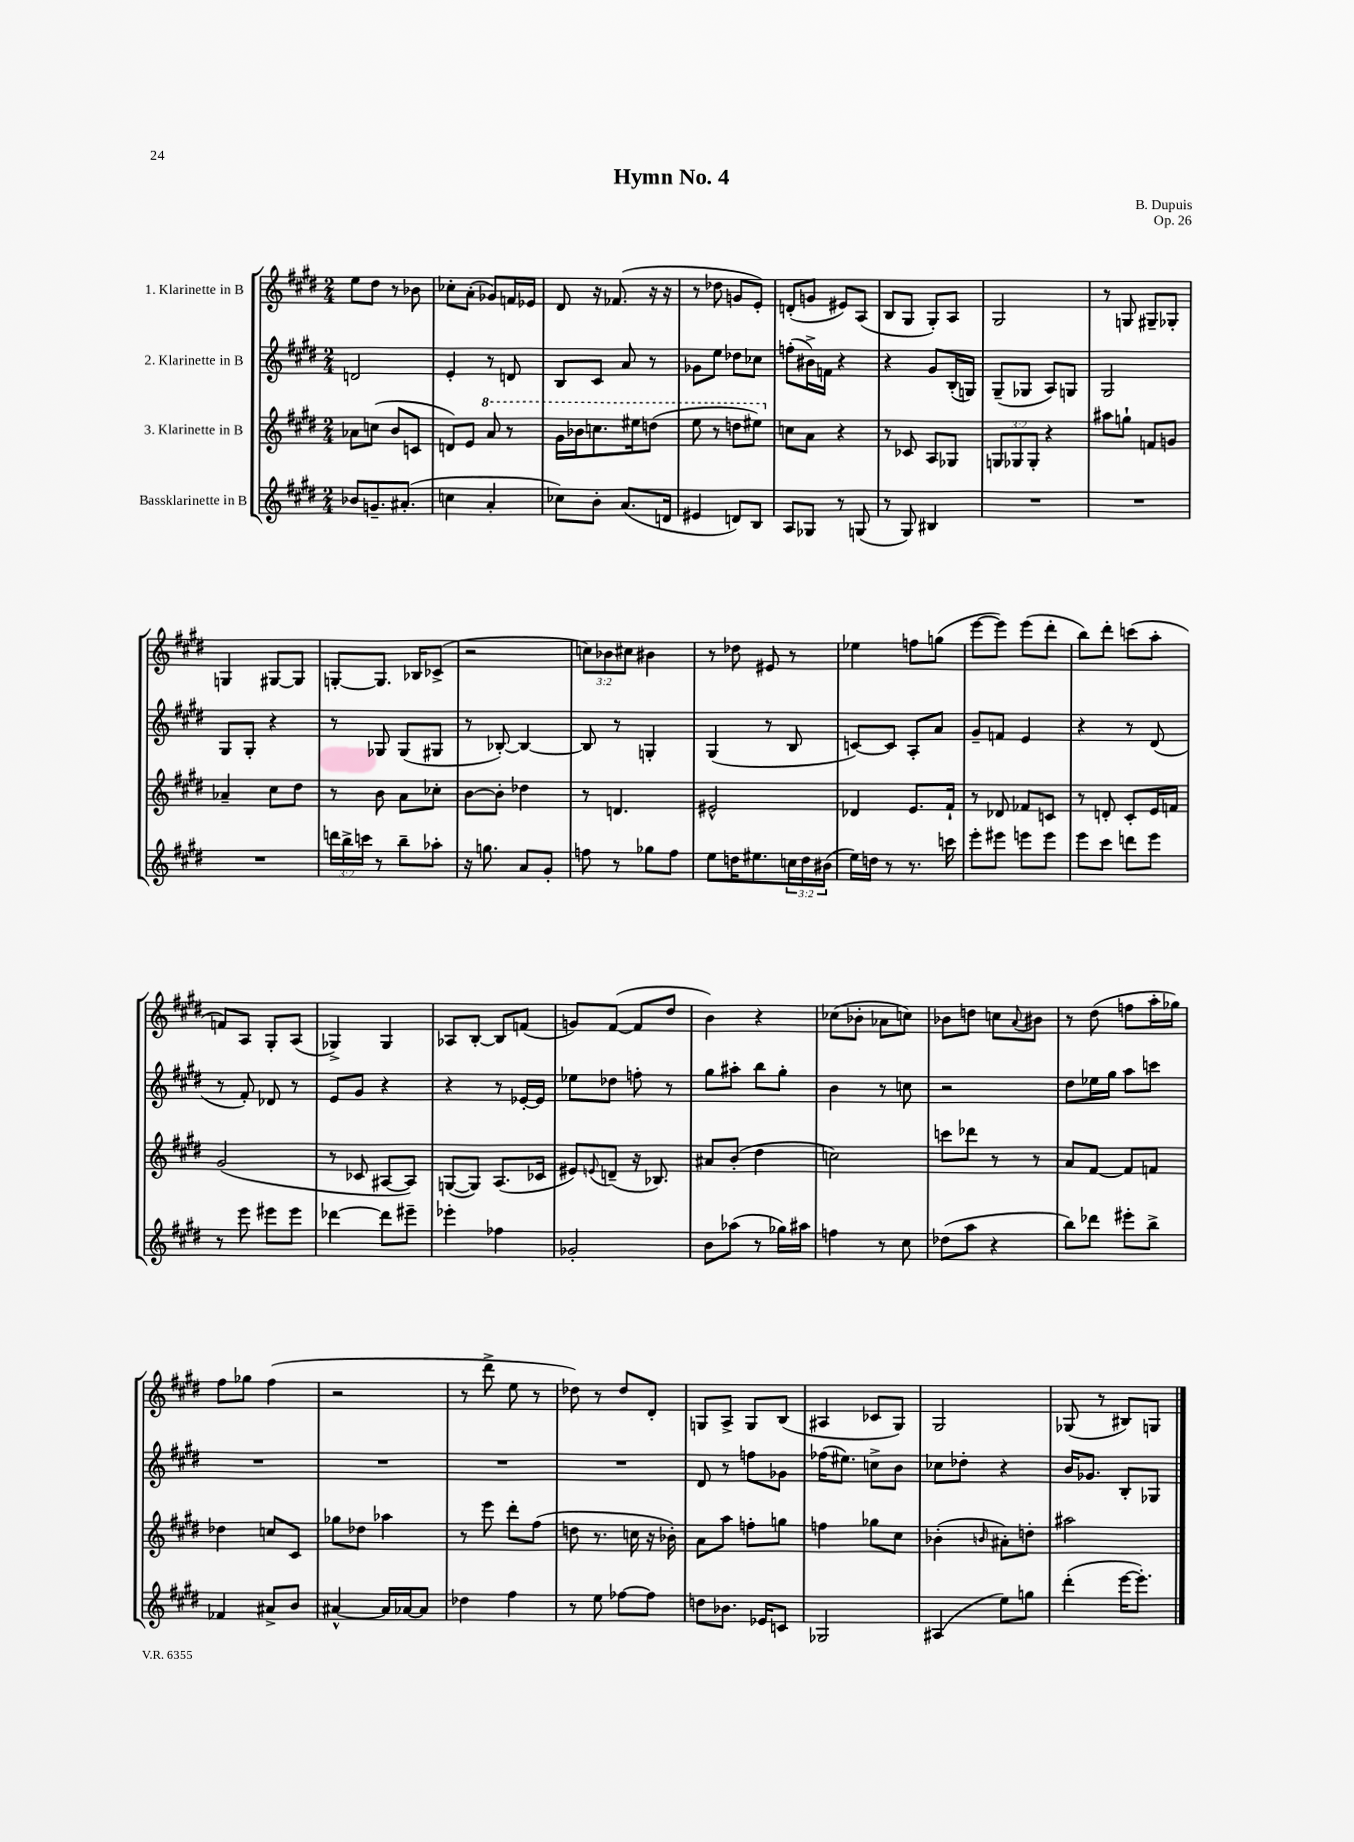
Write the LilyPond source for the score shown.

\header { title = "Hymn No. 4" composer = "B. Dupuis" opus = "Op. 26" }
<<
\new StaffGroup <<
\new Staff = "s0" \with { instrumentName = "1. Klarinette in B" } {
    \clef treble \key e \major \numericTimeSignature \time 2/4 \override Staff.TupletNumber.text = #tuplet-number::calc-fraction-text
    e''8 dis''8 r8 bes'8 |
    ces''8-. a'8-.( ges'8) f'16 ees'16 |
    dis'8 r16 fes'8.( r16 r16 |
    r8 des''8 g'8 e'8-.) |
    d'8-.( g'8 eis'8) a8( |
    b8 gis8 gis8-.) a8 |
    gis2 |
    r8 g8 gis8-- ges8-. |
    g4 gis8~ gis8 |
    g8~-. g8. bes16 ces'8->( |
    r2 |
    \tuplet 3/2 { c''8) bes'8 cis''8 } bis'4 |
    r8 des''8 eis'8 r8 |
    ees''4 f''8 g''8( |
    e'''8~ e'''8) e'''8( dis'''8-. |
    b''8) dis'''8-. c'''8( a''8-. |
    f'8) a8 gis8-. a8( |
    ges4->) ges4 |
    aes8 b8~-. b8 f'8( |
    g'8) fis'8~( fis'8 dis''8 |
    b'4) r4 |
    ces''8( bes'8-. aes'8 c''8) |
    bes'8 d''8 c''8 \appoggiatura { a'8 } bis'8 |
    r8 dis''8( f''8 a''16-. ges''16) |
    fis''8 ges''8 fis''4( |
    r2 |
    r8 dis'''8-> e''8 r8 |
    des''8) r8 des''8 dis'8-. |
    g8 a8-> g8 b8( |
    ais4 ces'8 gis8) |
    gis2 |
    ges8( r8 bis8) g8 \bar "|." |
}
\new Staff = "s1" \with { instrumentName = "2. Klarinette in B" } {
    \clef treble \key e \major \numericTimeSignature \time 2/4
    d'2 |
    e'4-. r8 d'8 |
    b8 cis'8 a'8 r8 |
    ges'8 e''8 des''8 ces''8 |
    f''8-.( bis'16->) f'16 r4 |
    r4 gis'8 b16-.( g16) |
    gis8--( ges8 a8) g8 |
    gis2 |
    gis8 gis8-. r4 |
    r8 ges8 ges8( gis8 |
    r8 bes8~-.) bes4~ |
    bes8 r8 g4-. |
    gis4( r8 b8 |
    c'8~) c'8 a8-. a'8 |
    gis'8-- f'8 e'4 |
    r4 r8 dis'8( |
    r8 fis'8-.) des'8 r8 |
    e'8 gis'8 r4 |
    r4 r8 ees'16~-. ees'16 |
    ees''8 des''8 f''8-. r8 |
    gis''8 ais''8-. b''8 gis''8-. |
    b'4 r8 c''8 |
    r2 |
    dis''8 ees''16 gis''16 a''8 c'''8 |
    R2 |
    R2 |
    R2 |
    R2 |
    dis'8 r8 f''8 ges'8 |
    fes''16( eis''8.) c''8-> b'8 |
    ces''8 des''8-. r4 |
    b'16 ges'8. b8-. ges8 \bar "|." |
}
\new Staff = "s2" \with { instrumentName = "3. Klarinette in B" } {
    \clef treble \key e \major \numericTimeSignature \time 2/4 \override Staff.TupletNumber.text = #tuplet-number::calc-fraction-text
    aes'8 c''8( b'8 c'8 |
    d'8) e'8 \ottava #1 a''8 r8 |
    gis''16 bes''16 c'''8. eis'''16 d'''8( |
    e'''8 r8 d'''8 eis'''8) \ottava #0 |
    c''8 a'8 r4 |
    r8 ces'8 a8 ges8 |
    \tuplet 3/2 { g8 ges8 ges8-. } r4 |
    ais''8 g''8-! f'8 g'8 |
    aes'4-- cis''8 dis''8 |
    r8 b'8 a'8 ces''8-. |
    b'8~ b'8-. des''4 |
    r8 d'4. |
    eis'2-^ |
    des'4 e'8. fis'16-! |
    r8 des'8 fes'8 c'8 |
    r8 d'8-. cis'8-. e'16 f'16 |
    gis'2( |
    r8 ces'8 ais8~ ais8) |
    g8~( g8) a8.( ces'16 |
    eis'8) \appoggiatura { e'8 } d'8--( r16 bes8.) |
    ais'8 b'8-.( dis''4 |
    c''2) |
    c'''8 des'''8 r8 r8 |
    a'8 fis'8~ fis'8 f'8 |
    des''4 c''8 cis'8 |
    ges''8 des''8 aes''4 |
    r8 e'''8 dis'''8-. fis''8( |
    d''8 r8. c''16 r16 bes'16-.) |
    a'8 a''8 f''8-. g''8 |
    f''4 ges''8 cis''8 |
    bes'4-.( \grace { b'16 } ais'8-.) d''8-. |
    ais''2 \bar "|." |
}
\new Staff = "s3" \with { instrumentName = "Bassklarinette in B" } {
    \clef treble \key e \major \numericTimeSignature \time 2/4 \override Staff.TupletNumber.text = #tuplet-number::calc-fraction-text
    bes'8 g'8.-- ais'8.-.( |
    c''4 a'4-. |
    ces''8) b'8-. a'8.( d'16 |
    eis'4 d'8) b8 |
    a8 ges8 r8 g8( |
    r8 gis8) bis4 |
    R2 |
    R2 |
    R2 |
    \tuplet 3/2 { d'''16 b''16-> c'''16 } r8 b''8-- aes''8-. |
    r16 g''8. a'8 gis'8-. |
    f''8 r8 ges''8 f''8 |
    e''8 d''16 eis''8. \tuplet 3/2 { c''16 d''16 bis'16( } |
    e''16) d''16 r8 r8. c'''16 |
    e'''8-. eis'''8 e'''8 e'''8 |
    e'''8 cis'''8 d'''8 e'''8 |
    r8 e'''8 eis'''8 eis'''8 |
    des'''4~ des'''8 eis'''8-- |
    ees'''4-. fes''4 |
    ges'2-. |
    b'8 aes''8( r8 ges''16) ais''16 |
    f''4 r8 cis''8 |
    des''8( a''8 r4 |
    b''8) des'''8 eis'''8-. b''8-> |
    fes'4 ais'8-> b'8 |
    ais'4~-^ ais'16 aes'16~ aes'8 |
    des''4 fis''4 |
    r8 e''8 fes''8~ fes''8 |
    d''8 bes'8. ees'16 c'8 |
    ges2 |
    ais4( e''8) g''8 |
    dis'''4-.( e'''16~ e'''8.-.) \bar "|." |
}
>>
>>
\layout { \context { \Score \remove "Bar_number_engraver" } }
